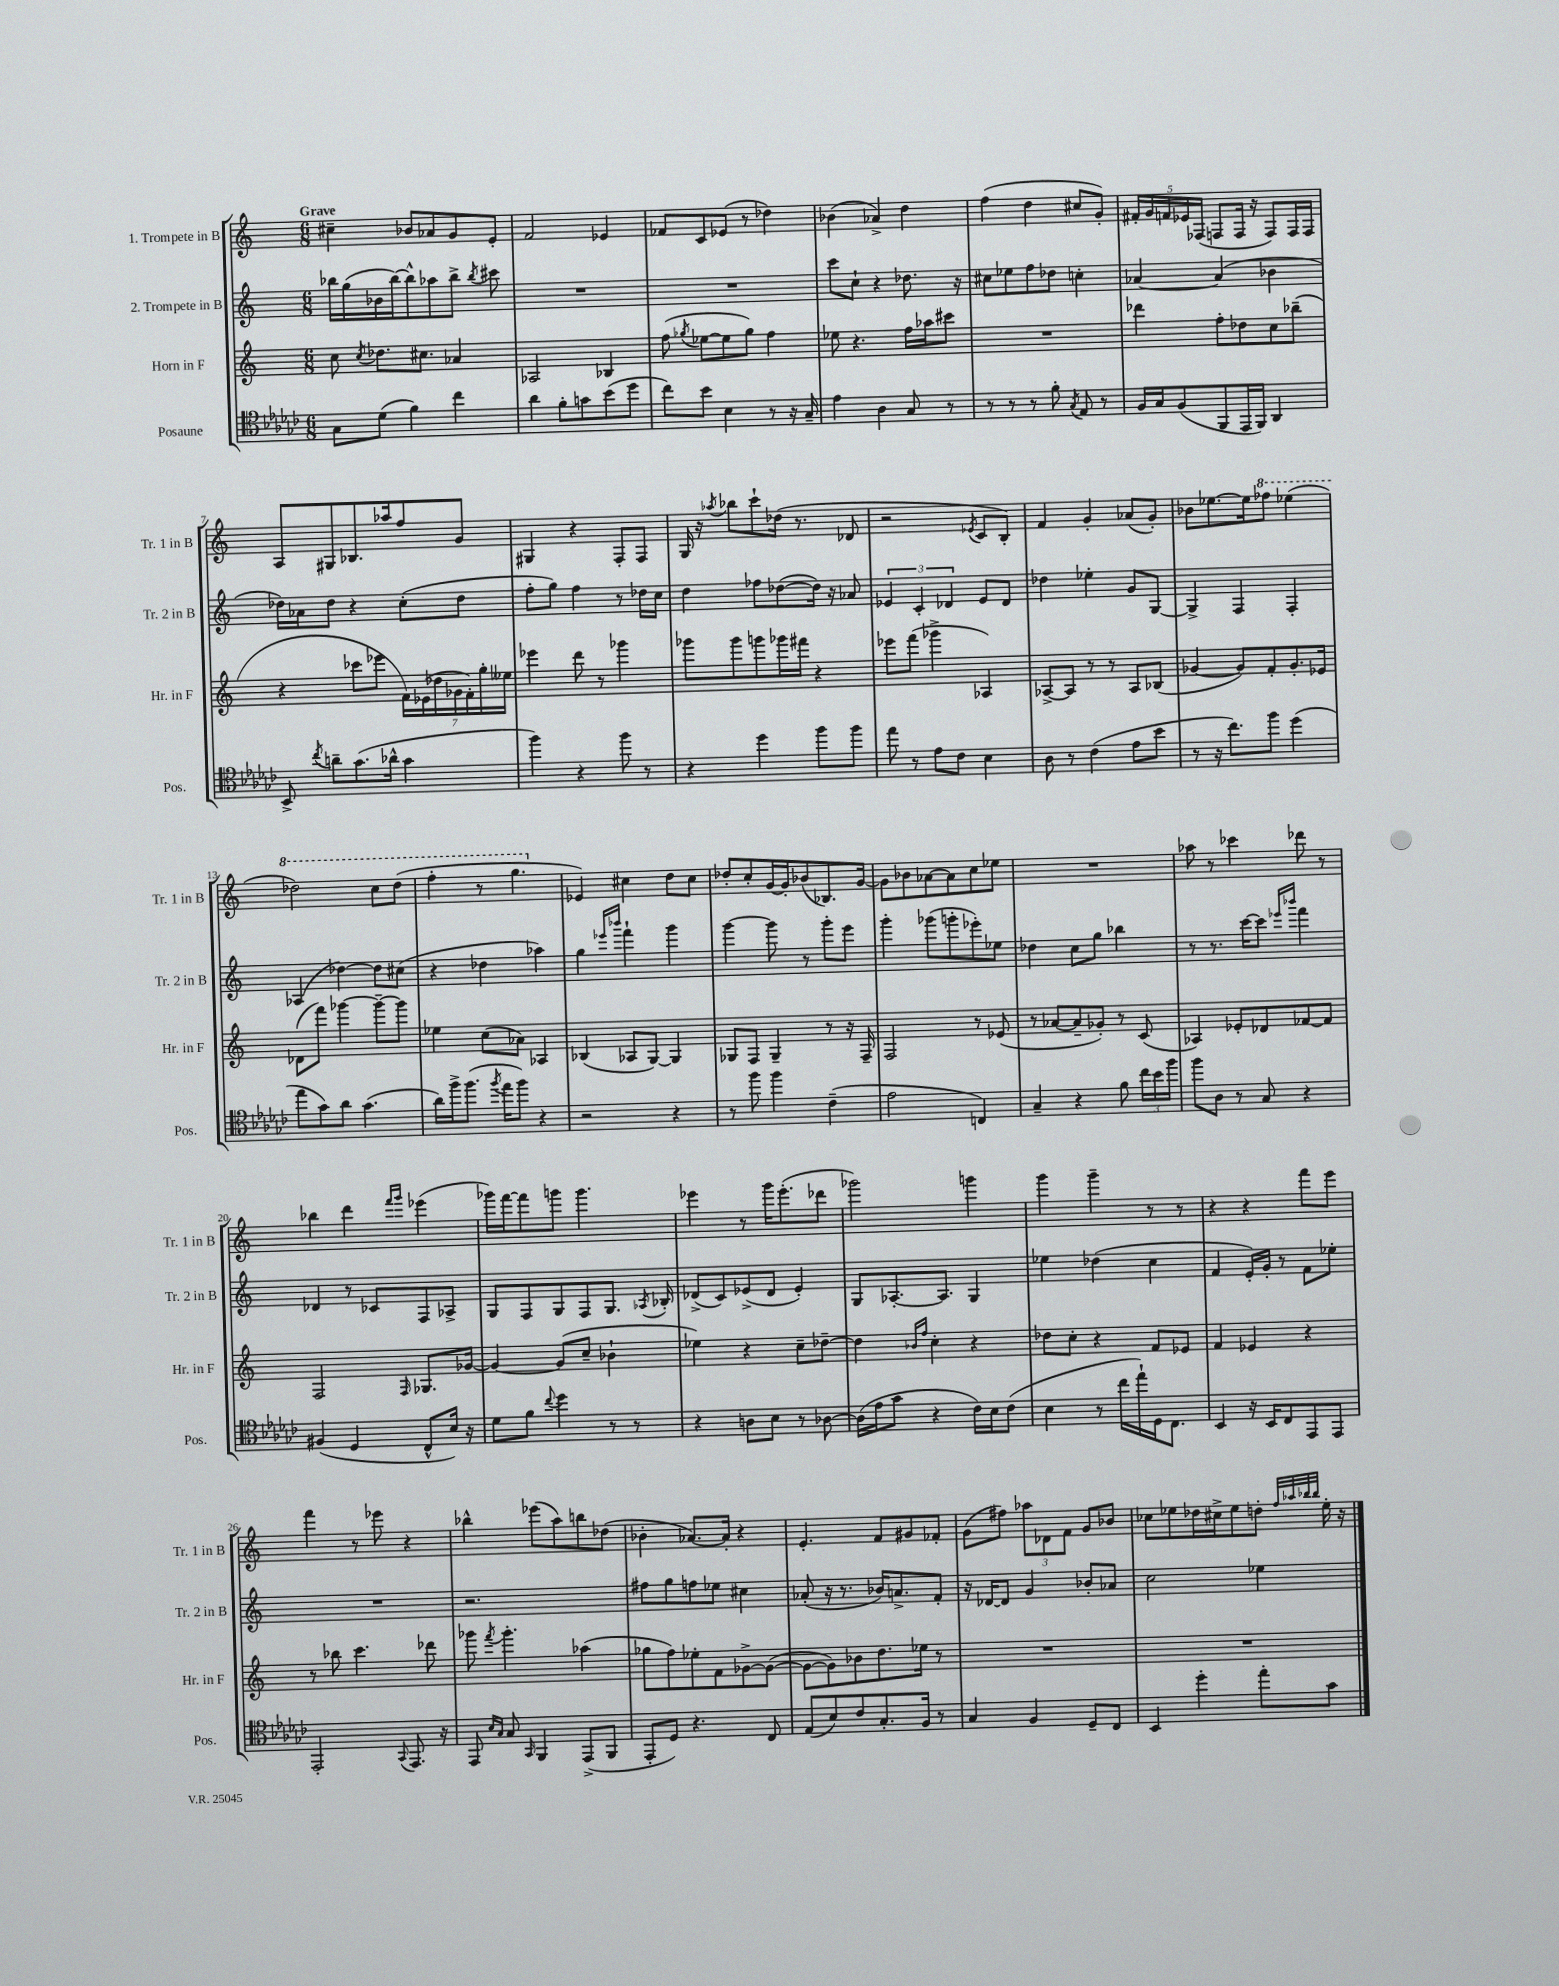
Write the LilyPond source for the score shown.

<<
\new StaffGroup <<
\new Staff = "s0" \with { instrumentName = "1. Trompete in B" shortInstrumentName = "Tr. 1 in B" } {
    \clef treble \key c \major \numericTimeSignature \time 6/8 \tempo "Grave"
    \autoBeamOff cis''4-- bes'8[ aes'8 g'8 e'8]-. |
    f'2 ees'4 |
    fes'8[ c'8 ees'8]( r8 des''4) |
    bes'4( aes'4->) d''4 |
    f''4( d''4 cis''8[ g'8]-.) |
    \tuplet 5/4 { fis'16[-. g'16 f'16 ees'16 fes16]( } f8[ f16] r16 f8[) f16 f16] |
    a8[ gis8 bes8. aes''16 f''8 g'8] |
    gis4 r4 f8[-. f8] |
    g16 r16 \acciaccatura { aes''8 } bes''8[ c'''8-! des''16]( r8. des'8 |
    r2 \acciaccatura { ees'8 } c'8[ b8]-.) |
    f'4 g'4-. aes'8[( g'8]-.) |
    bes'8[ ees''8.~ ees''16 \ottava #1 fes'''8] ees'''4( |
    des'''2) c'''8[ des'''8]( |
    f'''4-. r8 g'''4. \ottava #0 |
    ees'4) cis''4 d''8[ cis''8] |
    des''8[-. c''8-. g'16~ g'16-. bes'8( bes8.) g'16]~ |
    g'8[ bes'8 aes'8~ aes'8 c''8 ees''8] |
    R2. |
    aes''8 r8 ces'''4 des'''8 r8 |
    bes''4 d'''4 \grace { f'''16[ g'''16] } ees'''4( |
    ges'''16[) f'''16~ f'''8 g'''8] g'''4. |
    ees'''4 r8 g'''16[ ees'''8.-.( des'''8] |
    ges'''2) g'''4 |
    g'''4 g'''4-- r8 r8 |
    r4 r4 f'''8[ e'''8] |
    f'''4 r8 ees'''8 r4 |
    bes''4-^ ees'''8[( a''8) b''8 des''8]( |
    bes'4-. aes'8.[~) aes'16]-. r4 |
    e'4.-. f'8[ gis'8 fes'8]-. |
    g'8[( fis''8]) \tuplet 3/2 { aes''8[ des'8 f'8] } g'8[ bes'8] |
    ces''8[ ees''8 des''16 cis''16-> ees''8 d''8]-. \grace { f''32[ aes''32 bes''32 bes''32] } ees''16-. r16 \bar "|." |
}
\new Staff = "s1" \with { instrumentName = "2. Trompete in B" shortInstrumentName = "Tr. 2 in B" } {
    \clef treble \key c \major \numericTimeSignature \time 6/8
    \autoBeamOff bes''16[ g''16( bes'16 bes''16~) bes''8-^ aes''8 bes''8]-> \acciaccatura { bes''8 } cis'''8 |
    R2. |
    R2. |
    c'''8[ c''8]-! r4 des''8. r16 |
    cis''8[ ees''8 f''8 des''8] c''4-. |
    aes'4~ aes'4( bes'4 |
    des''16[) aes'16 des''8] r4 c''8[-.( des''8] |
    f''8[-. g''8]) f''4 r8 des''16[ c''16] |
    d''4 fes''8[ des''8~( des''16]) r16 aes'8 |
    \tuplet 3/2 { ees'4 c'4-. des'4 } ees'8[ des'8] |
    des''4 ees''4-. g'8[ g8]~ |
    g4-> f4 f4-. |
    aes4( des''4~) des''8[ cis''8]( |
    r4 des''4 aes''4) |
    g''4 \grace { ees'''16[ bes'''16] } f'''4-! g'''4 |
    g'''4~ g'''8 r8 g'''8[-. e'''8] |
    g'''4-. ges'''8[( g'''8-. ees'''8-.) ees''8] |
    des''4 c''8[ g''8] bes''4 |
    r8 r8. c'''16[~ c'''8] \grace { ees'''16[ bes'''16] } f'''4 |
    des'4 r8 ces'8[ f8 aes8]-> |
    g8[ f8 g8 f8 g8.] \acciaccatura { aes8 } bes16-. |
    des'8[->( c'8) ees'8->( des'8] ees'4-.) |
    g8[ aes8.~-. aes8.] g4 |
    ees''4 des''4( c''4 |
    f'4 e'16[-.) g'16]-. r8 f'8[ ees''8]-. |
    R2. |
    r2. |
    fis''8[ g''8 f''8 ees''8] cis''4 |
    aes'8-.( r16 r8. bes'16[) a'8.-> f'8]-. |
    r16 des'16[~ des'8] g'4 bes'8[-. aes'8] |
    c''2 ees''4 \bar "|." |
}
\new Staff = "s2" \with { instrumentName = "Horn in F" shortInstrumentName = "Hr. in F" } {
    \clef treble \key c \major \numericTimeSignature \time 6/8
    \autoBeamOff c''8 \acciaccatura { c''8 } des''8.[ cis''8.] aes'4 |
    aes2 bes4 |
    f''8( \acciaccatura { ges''8 } ees''8[~ ees''8 ges''8]) f''4 |
    ees''8 r4. f''16[ aes''16 cis'''8] |
    R2. |
    des'''4 f''8[-. des''8 c''8 bes''8]--( |
    r4 ces'''8[ ees'''8] \tuplet 7/4 { f'16[) ees'16( des''16 ges'16 f'16-.) g''16-. eeses''16] } |
    ees'''4 d'''8 r8 ges'''4 |
    ges'''8[ ges'''8 g'''8 ges'''16 fis'''16] r4 |
    ees'''8[ f'''8]( ges'''4-> aes4) |
    aes8[~-> aes8] r8 r8 aes8[ bes8]( |
    ges'4~ ges'8[) f'8-. ges'8.-. ees'16] |
    des'8[( f'''8]) ges'''4~ ges'''8[~-- ges'''8] |
    ees''4 c''8[( aes'8]) aes4 |
    bes4( aes8[ g8]~) g4 |
    ges8[ f8] ges4-- r8 r16 f16-- |
    f2 r8 ees'8( |
    r8 aes'8[~ aes'8-- ges'8]-.) r8 c'8( |
    aes4) ees'8[-. des'8 fes'8~ fes'8] |
    f2 \grace { f16 } ges8.[ ges'16]~ |
    ges'4~ ges'8[( c''8]-- bes'4-! |
    ees''4) r4 c''8[-- des''8]~-- |
    des''4 \grace { bes'16[ f''16] } c''4-. r4 |
    des''8[ c''8]-. r4 f'8[ ees'8] |
    f'4 ees'4 r4 |
    r8 bes''8 c'''4. des'''8 |
    ges'''8 \acciaccatura { f'''8 } ges'''4.-. aes''4( |
    ges''8[ f''8) ees''8-. f'8 ges'8~-> ges'8]~( |
    ges'8[~ ges'8) bes'8 d''8. ees''16] r8 |
    R2. |
    R2. \bar "|." |
}
\new Staff = "s3" \with { instrumentName = "Posaune" shortInstrumentName = "Pos." } {
    \clef tenor \key ges \major \numericTimeSignature \time 6/8
    \autoBeamOff ges8[ des'8]( f'4) ces''4 |
    aes'4 f'8[-. g'8 bes'8( des''8] |
    ces''8[) bes'8] bes4 r8 r16 ges16-- |
    ees'4 aes4 ges8 r8 |
    r8 r8 r8 f'8-. \acciaccatura { ges8 } ees8 r8 |
    f16[ ges16 f8( f,8 ees,16 f,16]) aes,4 |
    bes,8-> \acciaccatura { ces''8 } a'8[-- ges'8.( aes'16]-^ ges'4 |
    f''4) r4 f''8 r8 |
    r4 des''4 f''8[ f''8] |
    ees''8 r8 ees'8[ ces'8] bes4 |
    aes8 r8 ces'4( ees'8[ bes'8] |
    r8 r16 ces''8.[) f''8] des''4( |
    ees''8[ ges'8) aes'8] ges'4.( |
    aes'16[) f''16-> f''8.]( \acciaccatura { f''8 } ees''16[ f''8]) r4 |
    r2 r4 |
    r8 f''8 f''4 ces'4--( |
    ees'2 c4) |
    ges4-- r4 f'8 \tuplet 3/2 { ces''16[ bes'16 f''16] } |
    f''8[ aes8] r8 ges8 r4 |
    fis4( des4 ces8[-^ bes16]) r16 |
    des'8[ f'8] \appoggiatura { ces''8 } des''4 r8 r8 |
    r4 a8[ bes8] r8 aes8~ |
    aes16[( ees'16 ges'8] r4 ces'16[) bes16 ces'8]( |
    bes4 r8 ces''16[ ees''16-!) des16 ces8.] |
    bes,4 r16 bes,16[ ces8 ees,8 ees,8] |
    ees,2-. \appoggiatura { ges,8 } ees,8. r16 |
    ees,8 \grace { bes16[ ges16] } ges8 \grace { ges,16 } f,4 ees,8[->( f,8] |
    ees,8[-. des8]) r4. ces8 |
    ees8[( bes8) ces'8 ges8.-. f16] r8 |
    ges4 f4 des8[-- ces8] |
    bes,4 des''4-. ees''8[-. ges'8] \bar "|." |
}
>>
>>
